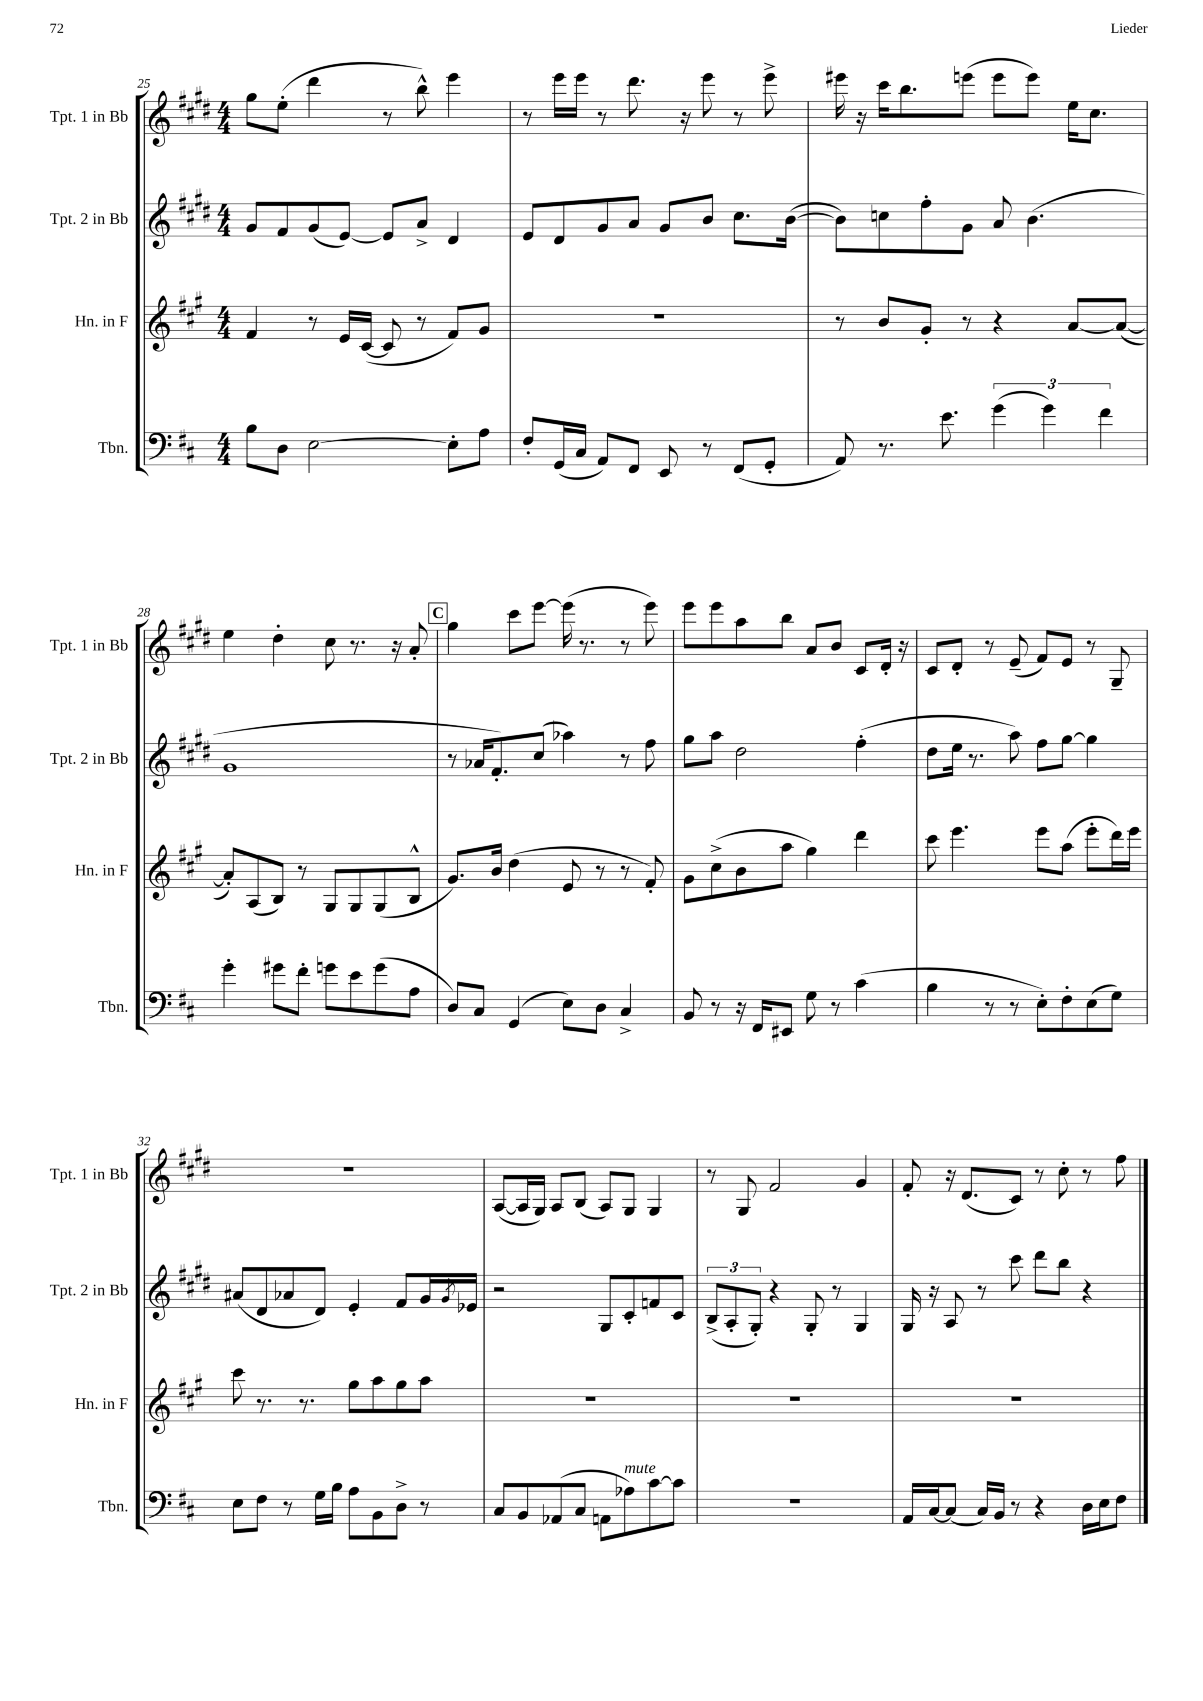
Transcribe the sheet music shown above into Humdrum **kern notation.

**kern	**kern	**kern	**kern
*staff4	*staff3	*staff2	*staff1
*clefF4	*clefG2	*clefG2	*clefG2
*k[f#c#]	*k[f#c#g#]	*k[f#c#g#d#]	*k[f#c#g#d#]
*M4/4	*M4/4	*M4/4	*M4/4
8B\L	4f#/	8g#/L	8gg#\L
8D\J	.	8f#/	(8ee'\J
[2E\	8r	(8g#/	4ddd#\
.	16e/LL	[8e/J)	.
.	([16c#/JJ	.	.
.	8c#/]	8e/]L	8r
.	8r	8a^/J	8bb^^\)
8E'\]L	8f#/L)	4d#/	4eee\
8A\J	8g#/J	.	.
=	=	=	=
8F#'/L	1r	8e/L	8r
(16GG/L	.	8d#/	16eee\LL
16C#/JJ	.	.	16eee\JJ
8AA/L)	.	8g#/	8r
8FF#/J	.	8a/J	8.ddd#\
8EE/	.	8g#/L	.
.	.	.	16r
8r	.	8b/J	8eee\
(8FF#/L	.	8.cc#\L	8r
8GG'/J	.	.	8eee^\
.	.	([16b\Jk	.
=	=	=	=
8AA/)	8r	8b\]L)	16eee#\
.	.	.	16r
8.r	8b/L	8cc\	16ccc#\LK
.	.	.	8.bb\
.	8g#'/J	8ff#'\	.
8.e\	.	.	.
.	8r	8g#\J	(8eee\J
(6g\	4r	8a/	8eee\L
.	.	(4.b\	8eee\J)
6g\)	.	.	.
.	[8a/L	.	16ee\LK
.	.	.	8.cc#\J
6f#\	.	.	.
.	(8a/_J	.	.
=	=	=	=
4g'\	8a'/]L)	1g#	4ee\
.	(8A/	.	.
8g#\L	8B/J)	.	4dd#'\
8f#'\J	8r	.	.
8g\L	8G#/L	.	8cc#\
8e\	8G#/	.	8.r
(8g\	(8G#/	.	.
.	.	.	16r
8A\J	8B^^/J	.	8a'/
=	=	=	=
8D/L)	8.g#/L)	8r	4gg#\
8C#/J	.	16a-/LK	.
.	16b/Jk	8.f#'/)	.
(4GG/	(4dd\	.	8ccc#\L
.	.	(8cc#/J	[8eee\J
8E\L)	8e/	4aa-\)	(16eee\]
.	.	.	8.r
8D\J	8r	.	.
4C#^/	8r	8r	8r
.	8f#'/)	8ff#\	8eee\)
=	=	=	=
8BB/	8g#\L	8gg#\L	8eee\L
8r	(8cc#^\	8aa\J	8eee\
16r	8b\	2dd#\	8aa\
16FF#/LK	.	.	.
8EE#/J	8aa\J	.	8bb\J
8G\	4gg#\)	.	8a/L
8r	.	.	8b/J
(4c#\	4ddd\	(4ff#'\	8c#/L
.	.	.	16d#'/Jk
.	.	.	16r
=	=	=	=
4B\	8ccc#\	8dd#\L	8c#/L
.	4.eee\	16ee\Jk	8d#'/J
.	.	8.r	.
8r	.	.	8r
8r	.	8aa\)	(8e~/
8E'\L)	8eee\L	8ff#\L	8f#/L)
8F#'\	(8aa\J	[8gg#\J	8e/J
(8E\	8eee'\L	4gg#\]	8r
8G\J)	16ddd\L)	.	8G#~/
.	16eee\JJ	.	.
=	=	=	=
8E\L	8ccc#\	(8a#/L	1r
8F#\J	8.r	8d#/	.
8r	.	8a-/	.
.	8.r	.	.
16G\LL	.	8d#/J)	.
16B\JJ	.	.	.
8A\L	8gg#\L	4e'/	.
8BB\	8aa\	.	.
8D^\J	8gg#\	8f#/L	.
8r	8aa\J	16g#/L	.
.	.	8qg#/	.
.	.	16e-/JJ	.
=	=	=	=
8C#/L	1r	2r	([8A/L
8BB/	.	.	16A/]L
.	.	.	16G#/JJ)
(8AA-/	.	.	8A/L
8C#/J	.	.	(8B/J
8AA\L	.	8G#/L	8A/L)
8A-\)	.	8c#'/	8G#/J
[8c#\	.	8f/	4G#/
8c#\]J	.	8c#/J	.
=	=	=	=
1r	1r	(12B^/L	8r
.	.	12A'/	.
.	.	.	8G#/
.	.	12G#'/J)	.
.	.	4r	2f#/
.	.	8G#'/	.
.	.	8r	.
.	.	4G#/	4g#/
=	=	=	=
16AA/LL	1r	16G#/	8f#'/
[16C#/J	.	16r	.
(8C#/]J	.	8A/	16r
.	.	.	(8.d#/L
16C#/LL)	.	8r	.
16BB/JJ	.	.	.
8r	.	8ccc#\	8c#/J)
4r	.	8ddd#\L	8r
.	.	8bb\J	8cc#'\
16D\LL	.	4r	8r
16E\J	.	.	.
8F#\J	.	.	8ff#\
==	==	==	==
*-	*-	*-	*-
